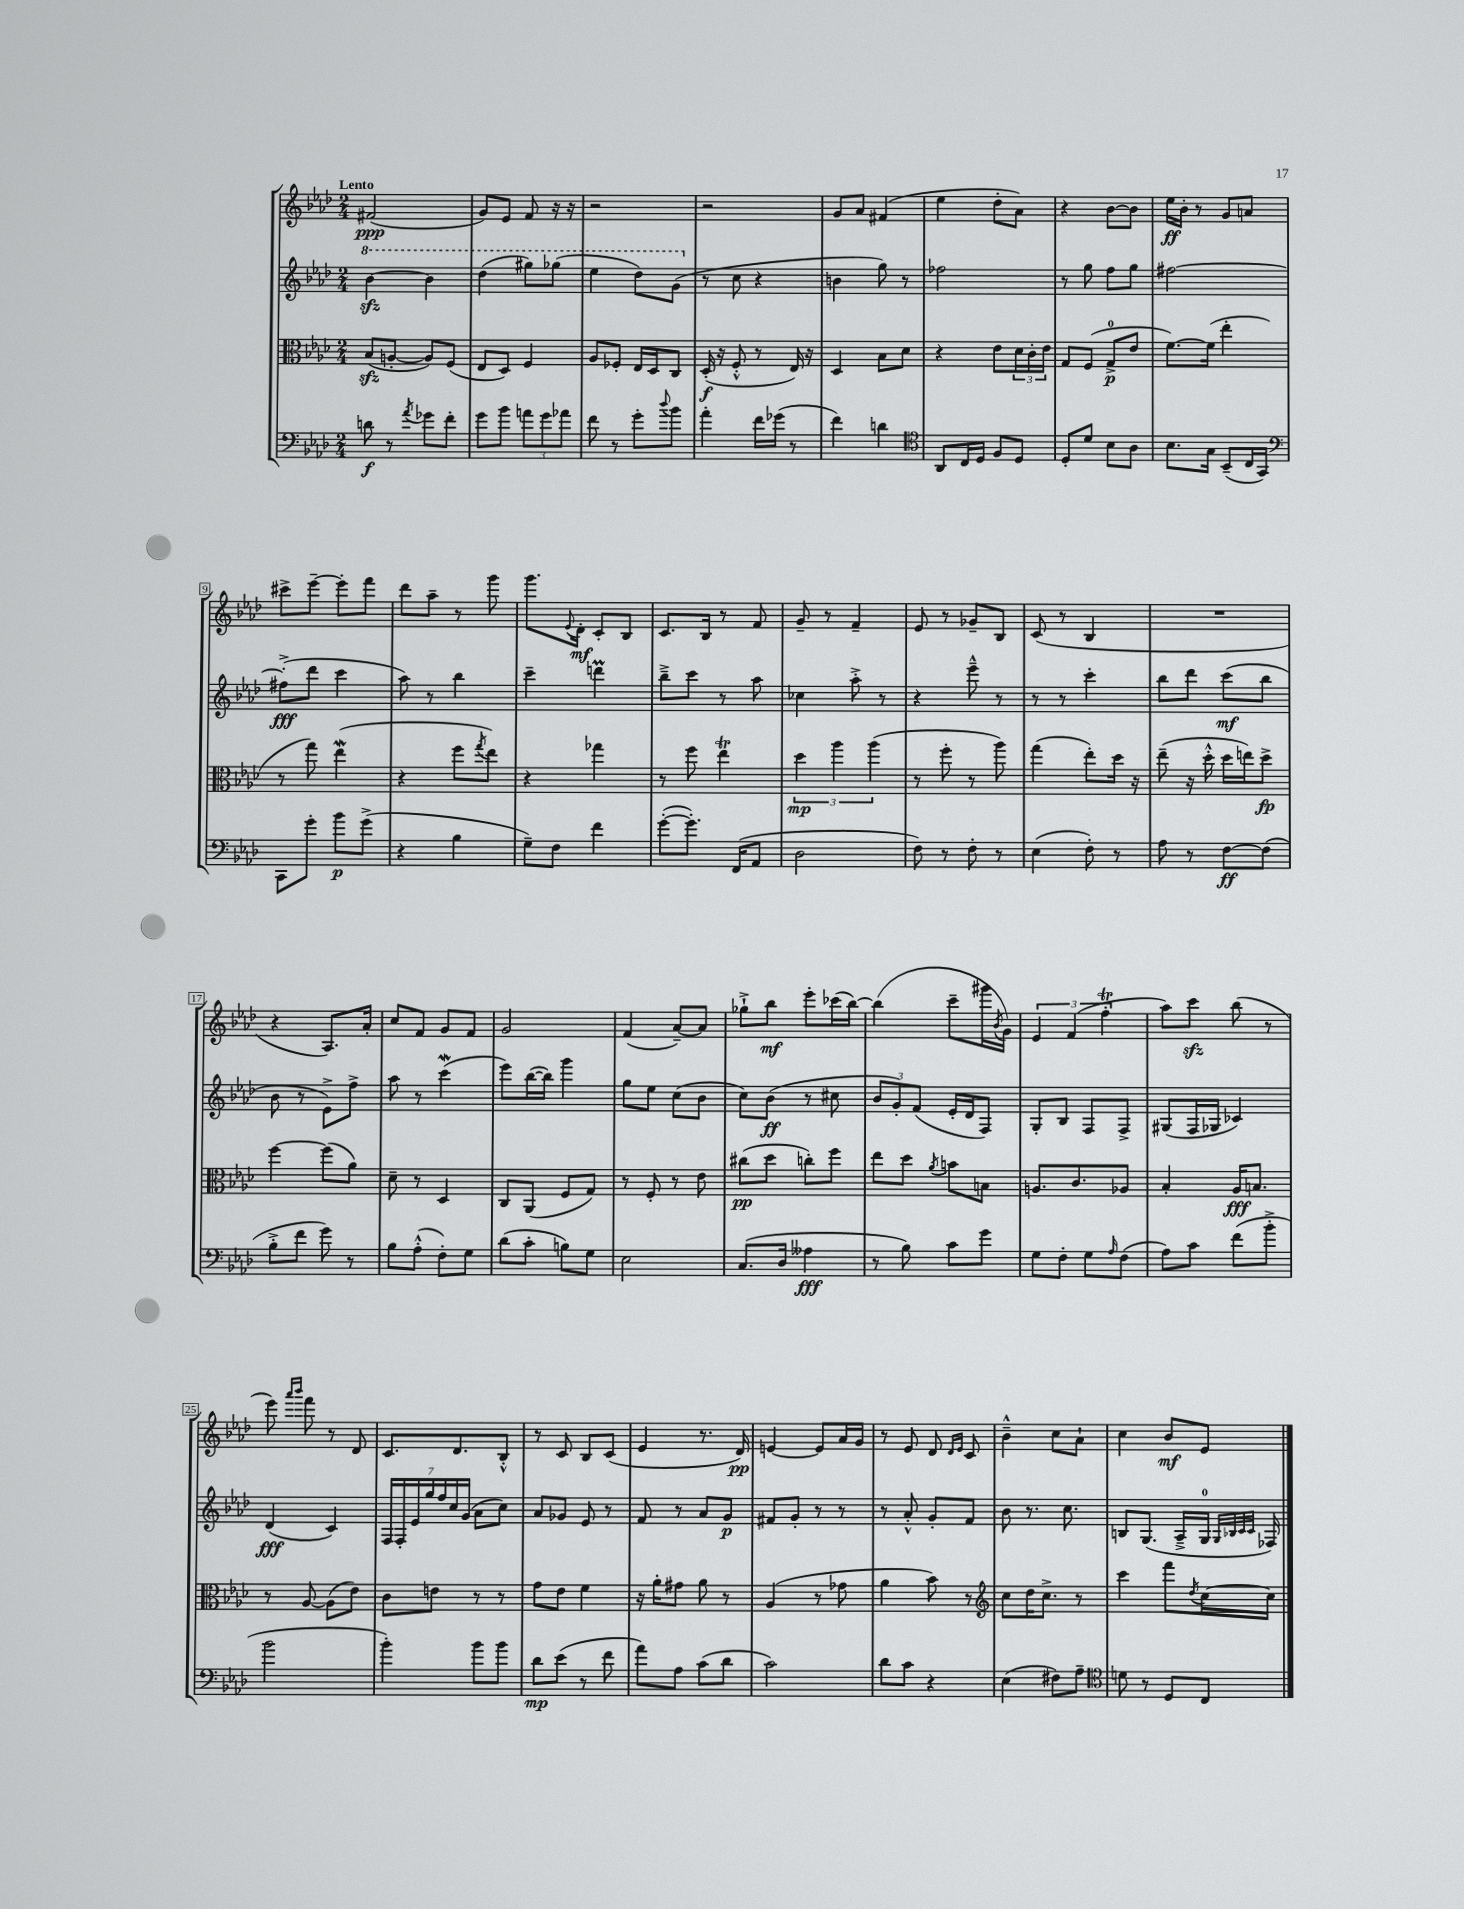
<<
\new StaffGroup <<
\new Staff = "s0" {
    \clef treble \key aes \major \numericTimeSignature \time 2/4 \tempo "Lento"
    fis'2\ppp( |
    g'8) ees'8 f'8 r16 r16 |
    r2 |
    r2 |
    g'8 aes'8 fis'4( |
    ees''4 des''8-. aes'8) |
    r4 bes'8~ bes'8 |
    ees''16\ff bes'16-. r8 g'8 a'8 |
    cis'''8-> ees'''8~-- ees'''8-. f'''8 |
    des'''8 aes''8-- r8 g'''8 |
    g'''8. \appoggiatura { ees'8 } des'16-.\mf c'8-. bes8 |
    c'8. bes16 r8 f'8 |
    g'8-- r8 f'4-- |
    ees'8 r8 ges'8-- bes8 |
    c'8( r8 bes4 |
    R2 |
    r4 aes8.) aes'16-. |
    c''8 f'8 g'8 f'8 |
    g'2 |
    f'4( aes'8~--) aes'8 |
    ges''8-!-> bes''8\mf ees'''8-. ces'''16( bes''16~) |
    bes''4( c'''8-- gis'''16 \acciaccatura { bes'8 } g'16) |
    \tuplet 3/2 { ees'4 f'4( f''4-.\trill } |
    aes''8) c'''8\sfz bes''8( r8 |
    ees'''8) \grace { aes'''16 bes'''16 } f'''8 r8 des'8 |
    c'8. des'8. bes8-.-^ |
    r8 c'8 bes8 c'8( |
    ees'4 r8. des'16\pp) |
    e'4~ e'8 aes'16 g'16 |
    r8 ees'8 des'8 \grace { des'16 ees'16 } c'8 |
    bes'4---^ c''8 aes'8-! |
    c''4 bes'8\mf ees'8 \bar "|." |
}
\new Staff = "s1" {
    \clef treble \key aes \major \numericTimeSignature \time 2/4
    \ottava #1 bes''4~\sfz bes''4 |
    des'''4( gis'''8) ges'''8( |
    ees'''4 des'''8) g''8( \ottava #0 |
    r8 c''8 r4 |
    b'4 g''8) r8 |
    fes''2 |
    r8 g''8 f''8 g''8 |
    fis''2~ |
    fis''8-.->\fff( des'''8 c'''4 |
    aes''8) r8 bes''4 |
    c'''4-- d'''4\prall |
    bes''8---> c'''8 r8 aes''8 |
    ces''4 aes''8-.-> r8 |
    r4 ees'''8---^ r8 |
    r8 r8 c'''4-. |
    bes''8 des'''8 c'''8\mf( bes''8 |
    bes'8 r8 ees'8->) f''8-> |
    aes''8 r8 c'''4\mordent( |
    ees'''8) bes''16~( bes''16) g'''4 |
    g''8 ees''8 c''8( bes'8 |
    c''8) bes'8\ff( r8 cis''8 |
    \tuplet 3/2 { bes'8 g'8-.) f'8( } ees'16-. des'16 f8) |
    g8-. bes8 f8 f8-> |
    gis8( f16 ges16 ces'4) |
    des'4\fff( c'4) |
    \tuplet 7/4 { f16 f16-. ees'16 g''16 f''16 c''16 g'16( } aes'8 c''8) |
    aes'8 ges'8 ees'8 r8 |
    f'8 r8 aes'8 g'8\p |
    fis'8 g'8-. r8 r8 |
    r8 aes'8-.-^ g'8-. f'8 |
    bes'8 r8. c''8. |
    b8 g8.( aes16---> g16-0 \grace { g32 bes32 c'32 c'32 } fes16) \bar "|." |
}
\new Staff = "s2" {
    \clef alto \key aes \major \numericTimeSignature \time 2/4
    bes8\sfz( a8~-. a8) f8( |
    ees8 des8) f4 |
    aes8 fes8-. ees16 des16 c8 |
    des16-.\f( r16 f8-.-^ r8 ees16) r16 |
    des4 bes8 des'8 |
    r4 ees'8 \tuplet 3/2 { des'16 c'16-. ees'16 } |
    g8 f8( g8-0->\p ees'8 |
    f'8.~) f'16( ees''4-. |
    r8 g''8) ees''4\mordent( |
    r4 f''8 \acciaccatura { g''8 } ees''8) |
    r4 ges''4 |
    r8 f''8 ees''4\trill |
    \tuplet 3/2 { des''4\mp aes''4 aes''4( } |
    r8 f''8-. r8 aes''8) |
    g''4( ees''8-.) des''16 r16 |
    ees''8--( r16 des''16-.-^ des''16 e''16) des''8->\fp |
    f''4~ f''8( aes'8) |
    des'8-- r8 des4 |
    c8 aes,8( f8 g8) |
    r8 f8-. r8 ees'8 |
    cis''8\pp( des''8 c''8-.) f''8 |
    ees''8 des''8 \acciaccatura { aes'8 } b'8 b8 |
    a8. c'8. aes8 |
    bes4-. aes16\fff b8. |
    r8 aes8~ aes8( ees'8) |
    c'8 e'8 r8 r8 |
    g'8 ees'8 f'4 |
    r16 aes'16-. gis'8 aes'8 r8 |
    aes4( r8 ges'8 |
    aes'4 bes'8) r8 |
    \clef treble c''8 des''16 c''8.-> r8 |
    c'''4 f'''8 \acciaccatura { des''8 } c''16~ c''16 \bar "|." |
}
\new Staff = "s3" {
    \clef bass \key aes \major \numericTimeSignature \time 2/4
    d'8\f r8 \acciaccatura { aes'8 } ges'8 f'8-. |
    g'8 bes'8 \tuplet 3/2 { a'8 g'8 aes'8 } |
    f'8 r8 g'8-. \appoggiatura { des''8 } bes'8 |
    aes'4-. f'16 ges'16( r8 |
    f'4) d'4 |
    \clef tenor aes,8 c16 des16 f8 des8 |
    des8-. des'8 bes8 aes8 |
    bes8. g16 bes,8--( c16 g,16) |
    \clef bass c,8 g'8-. bes'8\p g'8->( |
    r4 bes4 |
    g8--) f8 f'4 |
    g'8~-.( g'8.-.) f,16( aes,8 |
    des2 |
    f8) r8 f8-. r8 |
    ees4( f8-.) r8 |
    aes8 r8 f8~\ff f8( |
    bes8-.-> f'8 g'8) r8 |
    bes8 aes8-.-^( f8-.) g8 |
    des'8( c'8-. b8) g8 |
    ees2 |
    c8.( des16 aeses4\fff |
    r8 bes8) c'8 g'8 |
    g8 f8-. g8 \grace { aes16 } f8( |
    aes8) c'8 f'8( bes'8-.-> |
    bes'2 |
    bes'4-.) bes'8 bes'8 |
    des'8\mp ees'8( r8 f'8 |
    aes'8) aes8 c'8( des'8 |
    c'2) |
    des'8 c'8 r4 |
    ees4( fis8) aes8-- |
    \clef tenor d'8 r8 des8 c8 \bar "|." |
}
>>
>>
\layout { \context { \Score \override BarNumber.stencil = #(make-stencil-boxer 0.1 0.3 ly:text-interface::print) } }
